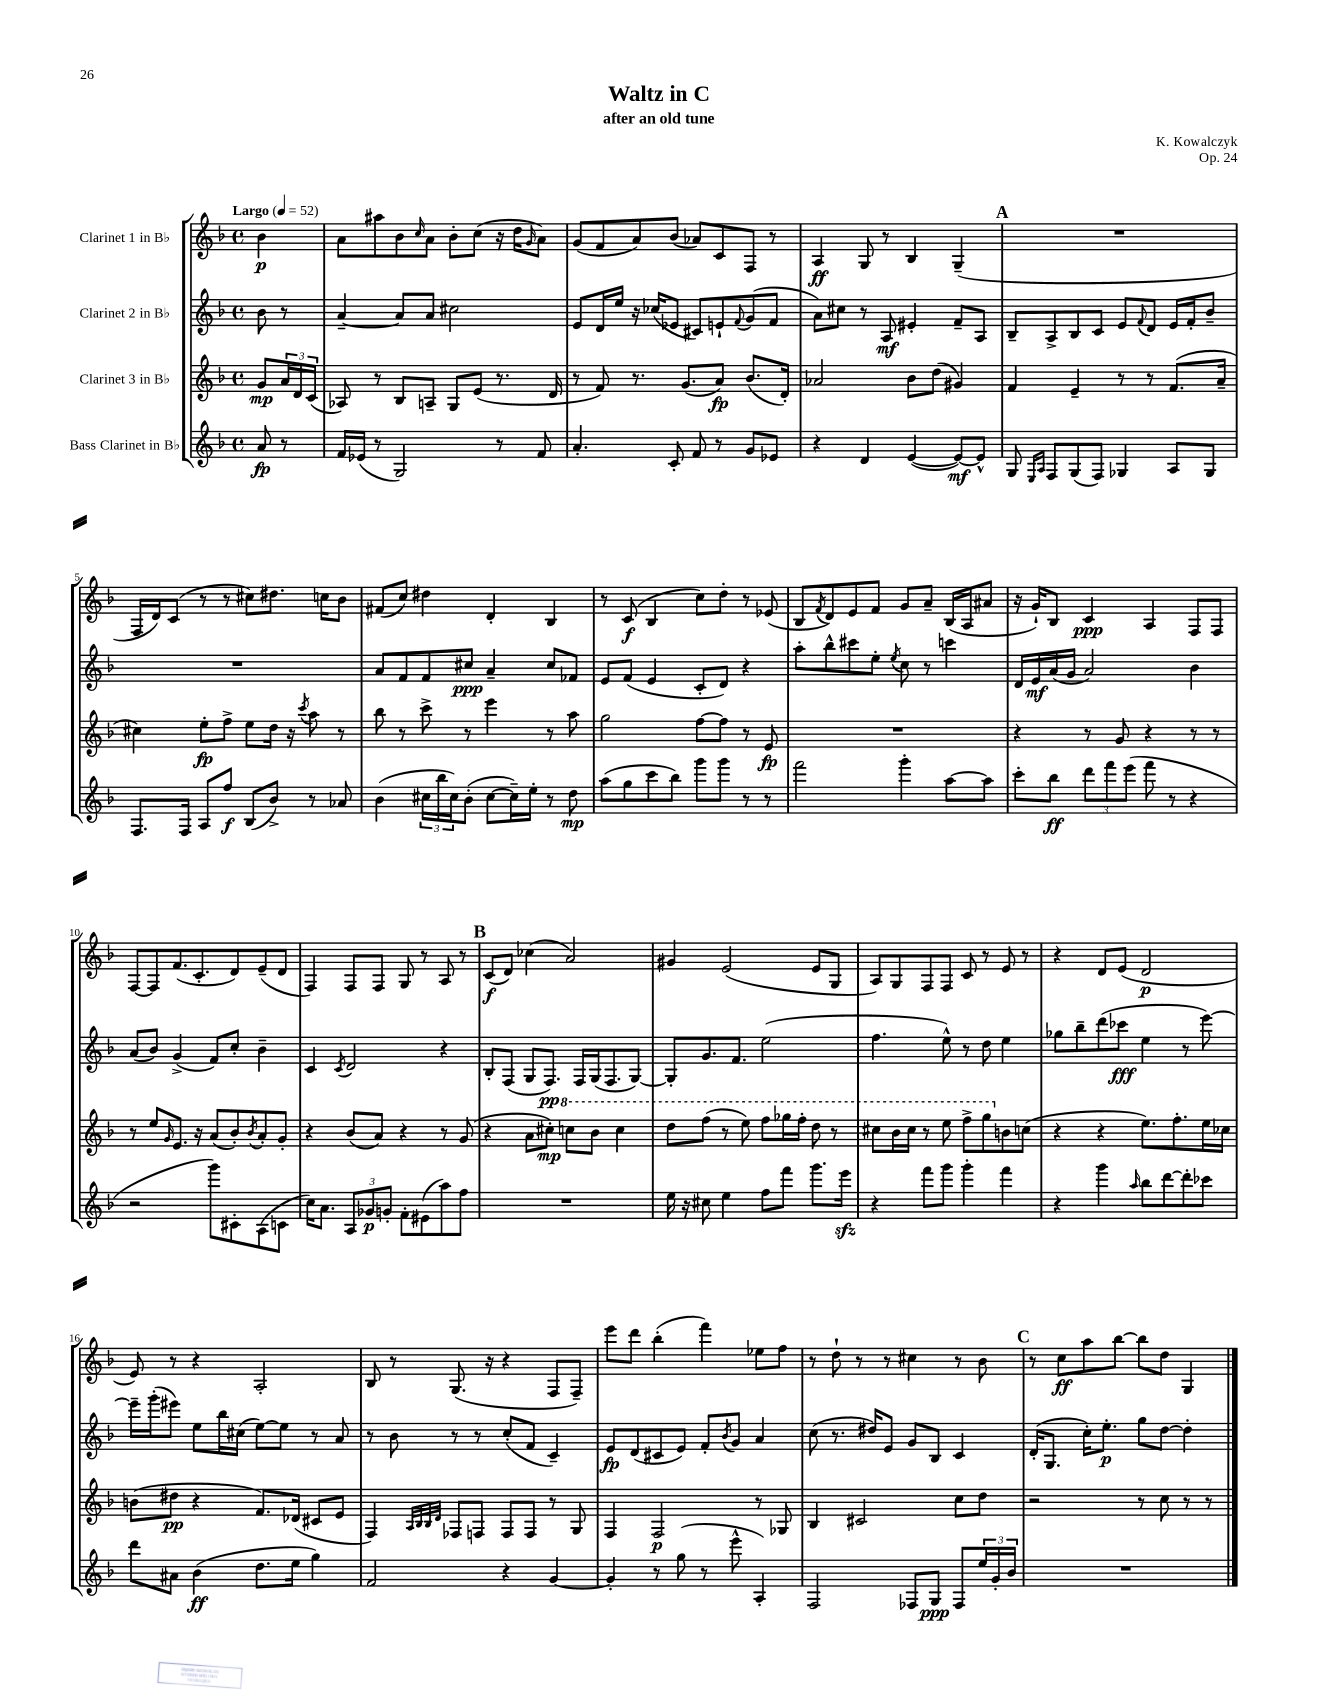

**kern	**kern	**kern	**kern
*staff4	*staff3	*staff2	*staff1
*clefG2	*clefG2	*clefG2	*clefG2
*k[b-]	*k[b-]	*k[b-]	*k[b-]
*M4/4	*M4/4	*M4/4	*M4/4
*met(c)	*met(c)	*met(c)	*met(c)
*MM52	*MM52	*MM52	*MM52
8a	8g	8b-	4b-
8r	24a	8r	.
.	24d	.	.
.	(24c	.	.
=	=	=	=
16f	8A-)	[4a~	8a
(16e-	.	.	.
8r	8r	.	8aa#
2G)	8B-	8a]	8b-
.	.	.	16qqcc
.	8A~	8a	8a
.	8G	2cc#	8b-'
.	(8e	.	(8cc
8r	8.r	.	16r
.	.	.	16dd
.	.	.	16qqg
8f	.	.	8a)
.	16d	.	.
=	=	=	=
4.a'	8r	8e	(8g
.	8f)	16d	8f
.	.	16ee	.
.	8.r	16r	8a)
.	.	(16cc-	.
8c'	.	8e-	(8b-
.	(8.g	.	.
8f	.	8c#)	8a-)
8r	8a)	8e`	8c
.	.	8qqf	.
8g	(8.b-	(8g	8F
8e-	.	8f	8r
.	16d')	.	.
=	=	=	=
4r	2a-	8a)	4A
.	.	8cc#	.
4d	.	8r	8G
.	.	8A	8r
([4e	8b-	4e#'	4B-
.	(8dd	.	.
8e_)	4g#)	8f~	(4G~
8e^^]	.	8A	.
=	=	=	=
8G	4f	8B-~	1r
16qqE	.	.	.
16qqA	.	.	.
8F	.	8A^	.
(8G	4e~	8B-	.
8F)	.	8c	.
4G-	8r	8e	.
.	.	8qqf	.
.	8r	8d	.
8A	(8.f	16e	.
.	.	16f'	.
8G-	.	8b-~	.
.	16a~	.	.
=	=	=	=
8.F	4cc#)	1r	16F
.	.	.	16d)
.	.	.	(8c
16F	.	.	.
8A	8ee'	.	8r
8ff	8ff^	.	8r
(8B-	8ee	.	8cc#)
8b-^)	16dd	.	8.dd#
.	16r	.	.
.	8qccc	.	.
8r	8aa	.	.
.	.	.	16cc
8a-	8r	.	8b-
=	=	=	=
(4b-	8bb-	8a	(8f#
.	8r	8f	8cc)
24cc#	8ccc^	8f	4dd#
24bb-	.	.	.
24cc#)	.	.	.
(8b-'	8r	8cc#	.
[8cc#	4eee	4a~	4d'
16cc#~])	.	.	.
16ee'	.	.	.
8r	8r	8cc#	4B-
8dd	8aa	8f-	.
=	=	=	=
(8aa	2gg	8e	8r
8gg	.	(8f	(8c
8ccc	.	4e	4B-
8bb-)	.	.	.
8ggg	[8ff	8c'	8cc)
8ggg	8ff]	8d)	8dd'
8r	8r	4r	8r
8r	8e	.	(8e-
=	=	=	=
2fff	1r	8aa'	8B-
.	.	.	8qf
.	.	8bb-^^	8d)
.	.	8ccc#	8e
.	.	8ee'	8f
.	.	8qee	.
4ggg'	.	8cc	8g
.	.	8r	8a~
[8aa	.	4ccc	(16B-
.	.	.	16A
8aa]	.	.	8a#
=	=	=	=
8ccc'	4r	16d	16r
.	.	16e	16g`)
8bb-	.	(16a	8B-
.	.	16g	.
12ddd	8r	2a)	4c
12fff	.	.	.
.	8g	.	.
(12eee	.	.	.
8fff	4r	.	4A
8r	.	.	.
4r	8r	4b-	8F
.	8r	.	8F
=	=	=	=
2r	8r	(8a	[8F
.	8ee	8b-)	8F]
.	16qqg	.	.
.	8.e	(4g^	(8.f
.	16r	.	8.c'
8ggg)	(8a	8f)	.
8c#'	8b-')	8cc'	8d)
.	8qb-	.	.
(8A	8a'	4b-~	(8e~
8c	8g'	.	8d
=	=	=	=
16cc)	4r	4c	4F)
8.a	.	.	.
.	.	8qc	.
12A	(8b-	2d	8F
12g-	.	.	.
.	8a)	.	8F
12g'	.	.	.
8f'	4r	.	8G
(8e#	.	.	8r
8aa)	8r	4r	8A
8ff	(8g	.	8r
=	=	=	=
1r	4r	8B-'	(8c
.	.	(8F	8d)
.	8a	8G	(4cc-
.	8cc#')	8.F)	.
.	8ccc	.	2a)
.	.	16F	.
.	8bb-	(16G	.
.	.	8.F	.
.	4ccc	.	.
.	.	[8G)	.
=	=	=	=
16ee	8ddd	8G']	4g#
16r	.	.	.
8cc#	(8fff	8.g	.
4ee	8r	.	(2e
.	.	8.f	.
.	8eee)	.	.
8ff	8fff	(2ee	.
8fff	16ggg-	.	.
.	16fff'	.	.
8.ggg	8ddd	.	8e
.	8r	.	8G
16eee	.	.	.
=	=	=	=
4r	8ccc#	4.ff	8A)
.	16bb-	.	8G
.	16ccc#	.	.
8fff	8r	.	8F
8ggg	8eee	8ee^^)	8F
4ggg'	8fff^	8r	8c
.	8ggg	8dd	8r
4fff	8b	4ee	8e
.	(8cc	.	8r
=	=	=	=
4r	4r	8gg-	4r
.	.	8bb-~	.
4ggg	4r	(8ddd	8d
.	.	8ccc-	(8e
16qqaa	.	.	.
8bb-	8.ee)	4ee	2d
[8ddd	.	.	.
.	8.ff'	.	.
8ddd']	.	8r	.
8ccc-	16ee	[8eee)	.
.	16cc-	.	.
=	=	=	=
8ddd	(8b	16eee~]	8e)
.	.	(16ggg'	.
8a#	8dd#	8eee#)	8r
(4b-	4r	8ee	4r
.	.	16bb-	.
.	.	(16cc#	.
8.dd	8.f)	[8ee)	2A'
.	.	8ee]	.
16ee	(16d-	.	.
4gg)	8c#	8r	.
.	8e	8a	.
=	=	=	=
2f	4F)	8r	8B-
.	.	8b-	8r
.	32qqA	.	.
.	32qqB-	.	.
.	32qqB-	.	.
.	32qqd	.	.
.	8F-	8r	(8.G
.	8F	8r	.
.	.	.	16r
4r	8F	(8cc'	4r
.	8F	8f	.
[4g	8r	4c~)	8F
.	8G	.	8F~)
=	=	=	=
4g']	4F	8e	8eee
.	.	(8d	8ddd
8r	2F	8c#	(4bb-'
(8gg	.	8e)	.
8r	.	8f'	4fff)
.	.	8qb-	.
8eee^^	.	8g	.
4A')	8r	4a	8ee-
.	8G-	.	8ff
=	=	=	=
2F	4B-	(8cc	8r
.	.	8.r	8dd`
.	2c#	.	8r
.	.	16dd#)	.
.	.	8e	8r
8F-	.	8g	4cc#
8G	.	8B-	.
8F-	8cc	4c	8r
24ee	8dd	.	8b-
24g'	.	.	.
24b-	.	.	.
=	=	=	=
1r	2r	(16d'	8r
.	.	8.G	.
.	.	.	8cc
.	.	16cc')	8aa
.	.	8.ee'	.
.	.	.	[8bb-
.	8r	8gg	8bb-]
.	8cc	[8dd	8dd
.	8r	4dd']	4G
.	8r	.	.
==	==	==	==
*-	*-	*-	*-
